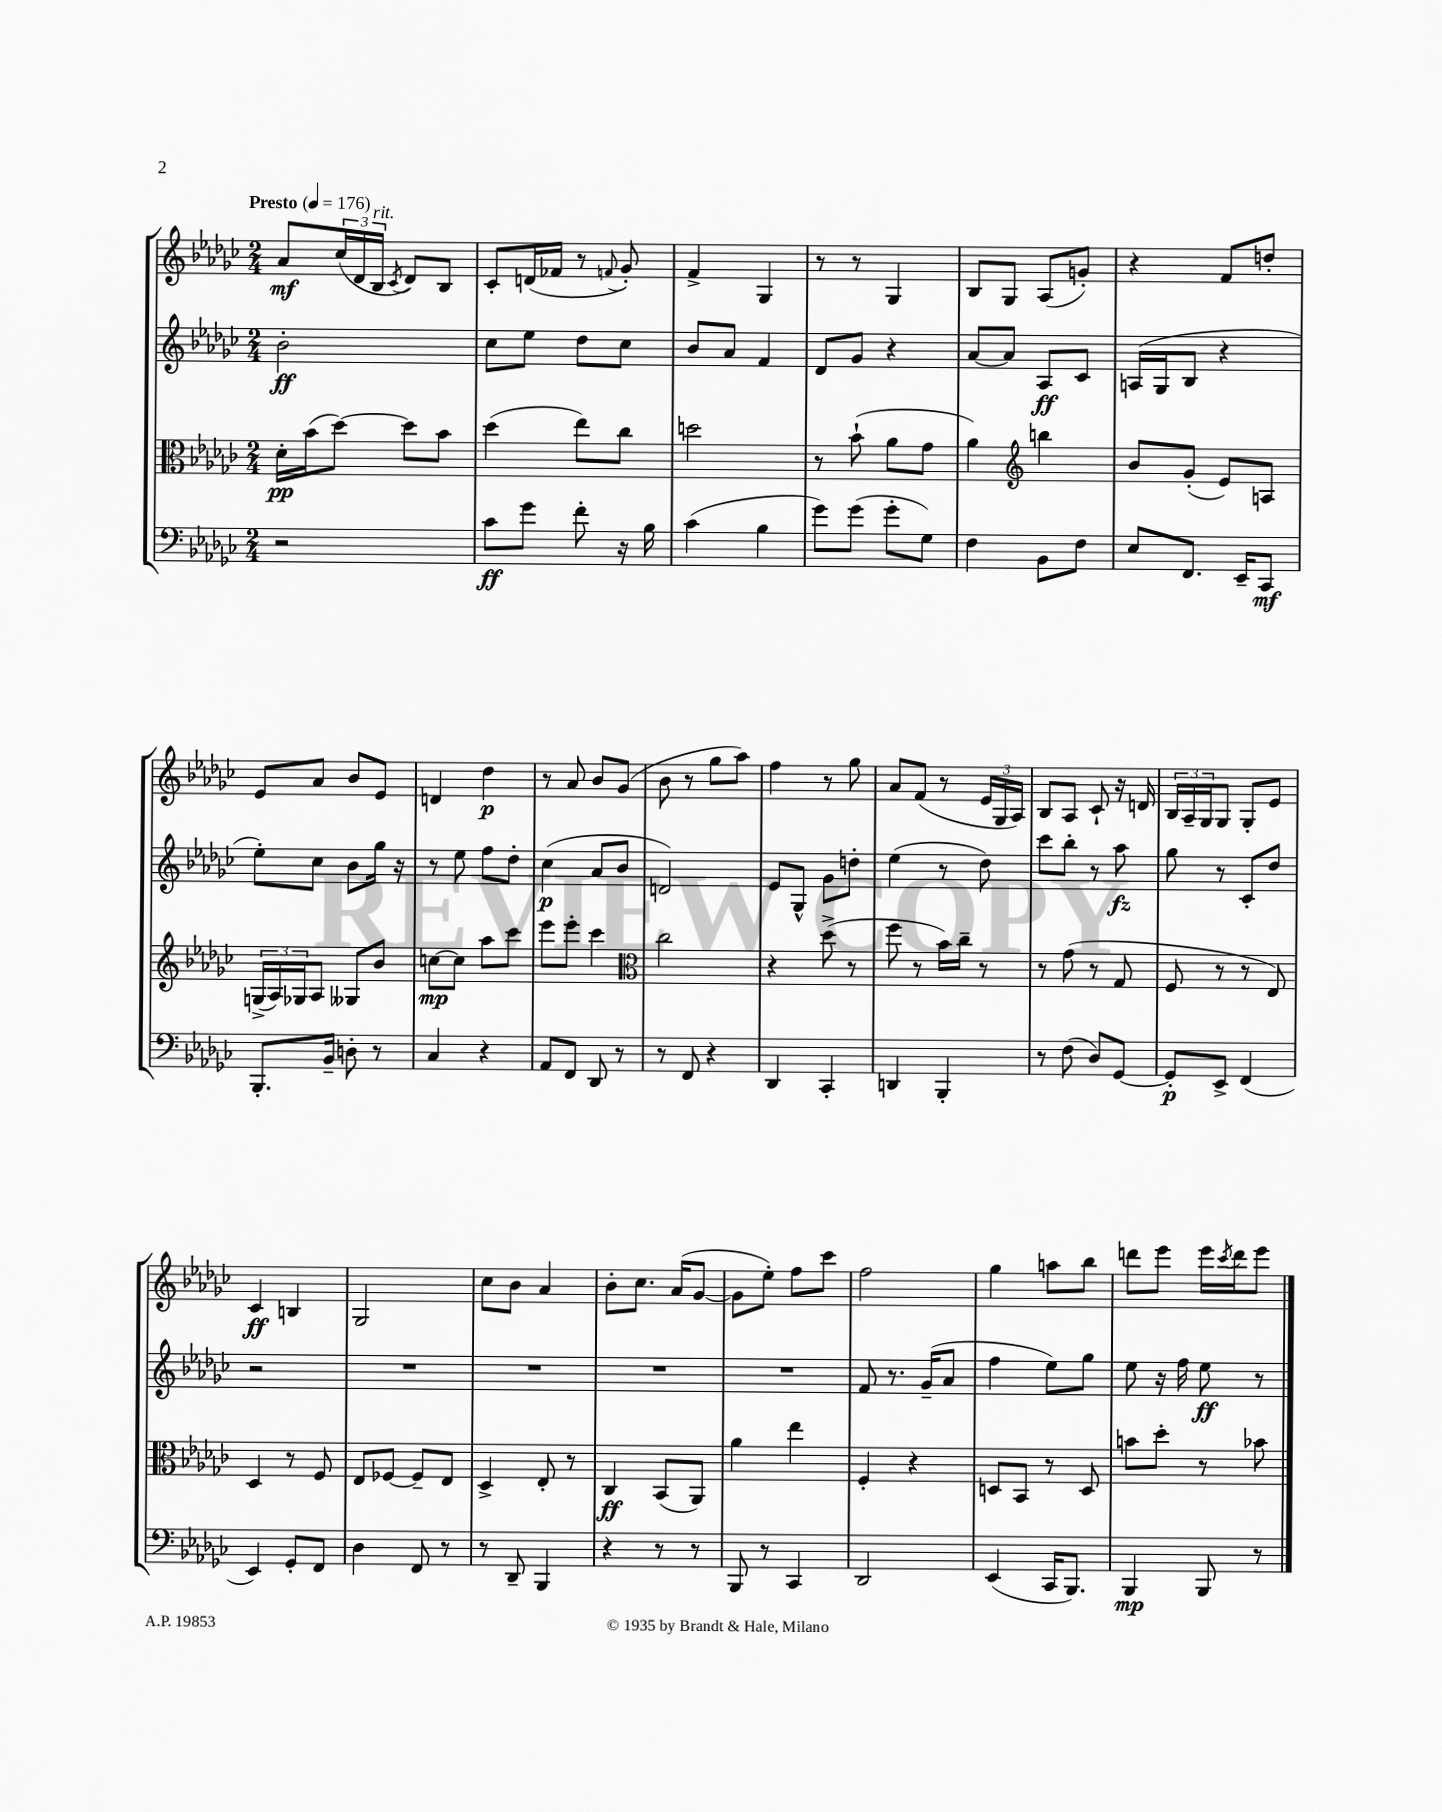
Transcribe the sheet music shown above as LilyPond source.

<<
\new StaffGroup <<
\new Staff = "s0" {
    \clef treble \key ges \major \numericTimeSignature \time 2/4 \tempo "Presto" 4 = 176
    aes'8\mf \tuplet 3/2 { ces''16( des'16 bes16^\markup { \italic "rit." } } \acciaccatura { ces'8 } des'8) bes8 |
    ces'8-. d'16( fes'16 r8 \appoggiatura { f'8 } ges'8-.) |
    f'4-> ges4 |
    r8 r8 ges4 |
    bes8 ges8 aes8( g'8-.) |
    r4 f'8 d''8-. |
    ees'8 aes'8 bes'8 ees'8 |
    d'4 des''4\p |
    r8 aes'8 bes'8 ges'8( |
    bes'8 r8 ges''8 aes''8) |
    f''4 r8 ges''8 |
    aes'8 f'8( r8 \tuplet 3/2 { ees'16 ges16 aes16) } |
    bes8 aes8 ces'8-! r16 d'16 |
    \tuplet 3/2 { bes16 aes16-- ges16 } ges8 ges8-. ees'8 |
    ces'4\ff b4 |
    ges2 |
    ces''8 bes'8 aes'4 |
    bes'8-. ces''8. aes'16( ges'8~ |
    ges'8 ees''8-.) f''8 ces'''8 |
    f''2 |
    ges''4 a''8 bes''8 |
    d'''8 ees'''8 ees'''16 \acciaccatura { ces'''8 } d'''16 ees'''8 \bar "|." |
}
\new Staff = "s1" {
    \clef treble \key ges \major \numericTimeSignature \time 2/4
    bes'2-.\ff |
    ces''8 ees''8 des''8 ces''8 |
    bes'8 aes'8 f'4 |
    des'8 ges'8 r4 |
    aes'8~ aes'8 aes8\ff ces'8 |
    a16( ges16 bes8 r4 |
    ees''8-.) ces''8 bes'8 ges''16 r16 |
    r8 ees''8 f''8 des''8-. |
    ces''4\p( aes'8 bes'8 |
    d'2) |
    ees'8 ges8-^ ges'8 d''8-. |
    ees''4( r8 des''8) |
    ces'''8 bes''8-. r8 aes''8\fz |
    ges''8 r8 ces'8-. des''8 |
    r2 |
    R2 |
    R2 |
    R2 |
    R2 |
    f'8 r8. ges'16--( aes'8 |
    f''4 ees''8) ges''8 |
    ees''8 r16 f''16 ees''8\ff r8 \bar "|." |
}
\new Staff = "s2" {
    \clef alto \key ges \major \numericTimeSignature \time 2/4
    des'16-.\pp bes'16( des''8~) des''8 bes'8 |
    des''4( ees''8) ces''8 |
    d''2 |
    r8 bes'8-!( aes'8 ges'8 |
    aes'4) \clef treble b''4 |
    bes'8 ges'8-.( ees'8) a8 |
    \tuplet 3/2 { g16->( aes16) ges16 } aes8 geses8 bes'8 |
    c''8~\mp c''8 aes''8 ces'''8 |
    ees'''8 ees'''8-. ces'''4 |
    \clef alto ces''2 |
    r4 des''8->( r8 |
    f''8 r8 bes'16) ces''16-- r8 |
    r8 ges'8( r8 ges8 |
    f8 r8 r8 ees8) |
    des4 r8 f8 |
    ees8 fes8~ fes8-- ees8 |
    des4-> ees8-. r8 |
    ces4\ff bes,8( aes,8) |
    aes'4 ees''4 |
    f4-. r4 |
    d8 bes,8 r8 d8 |
    b'8 des''8-. r8 bes'8 \bar "|." |
}
\new Staff = "s3" {
    \clef bass \key ges \major \numericTimeSignature \time 2/4
    r2 |
    ces'8\ff ges'8 f'8-. r16 bes16 |
    ces'4( bes4 |
    ges'8) ges'8( ges'8-. ges8) |
    f4 bes,8 f8 |
    ees8 f,8. ees,16-- ces,8\mf |
    bes,,8.-. bes,16-- d8-. r8 |
    ces4 r4 |
    aes,8 f,8 des,8 r8 |
    r8 f,8 r4 |
    des,4 ces,4-. |
    d,4 bes,,4-. |
    r8 f8( des8) ges,8~ |
    ges,8-.\p ees,8-> f,4( |
    ees,4) ges,8-. f,8 |
    des4 f,8 r8 |
    r8 des,8-- bes,,4 |
    r4 r8 r8 |
    bes,,8 r8 ces,4 |
    des,2 |
    ees,4( ces,16 bes,,8.) |
    bes,,4\mp bes,,8 r8 \bar "|." |
}
>>
>>
\layout { \context { \Score \remove "Bar_number_engraver" } }
